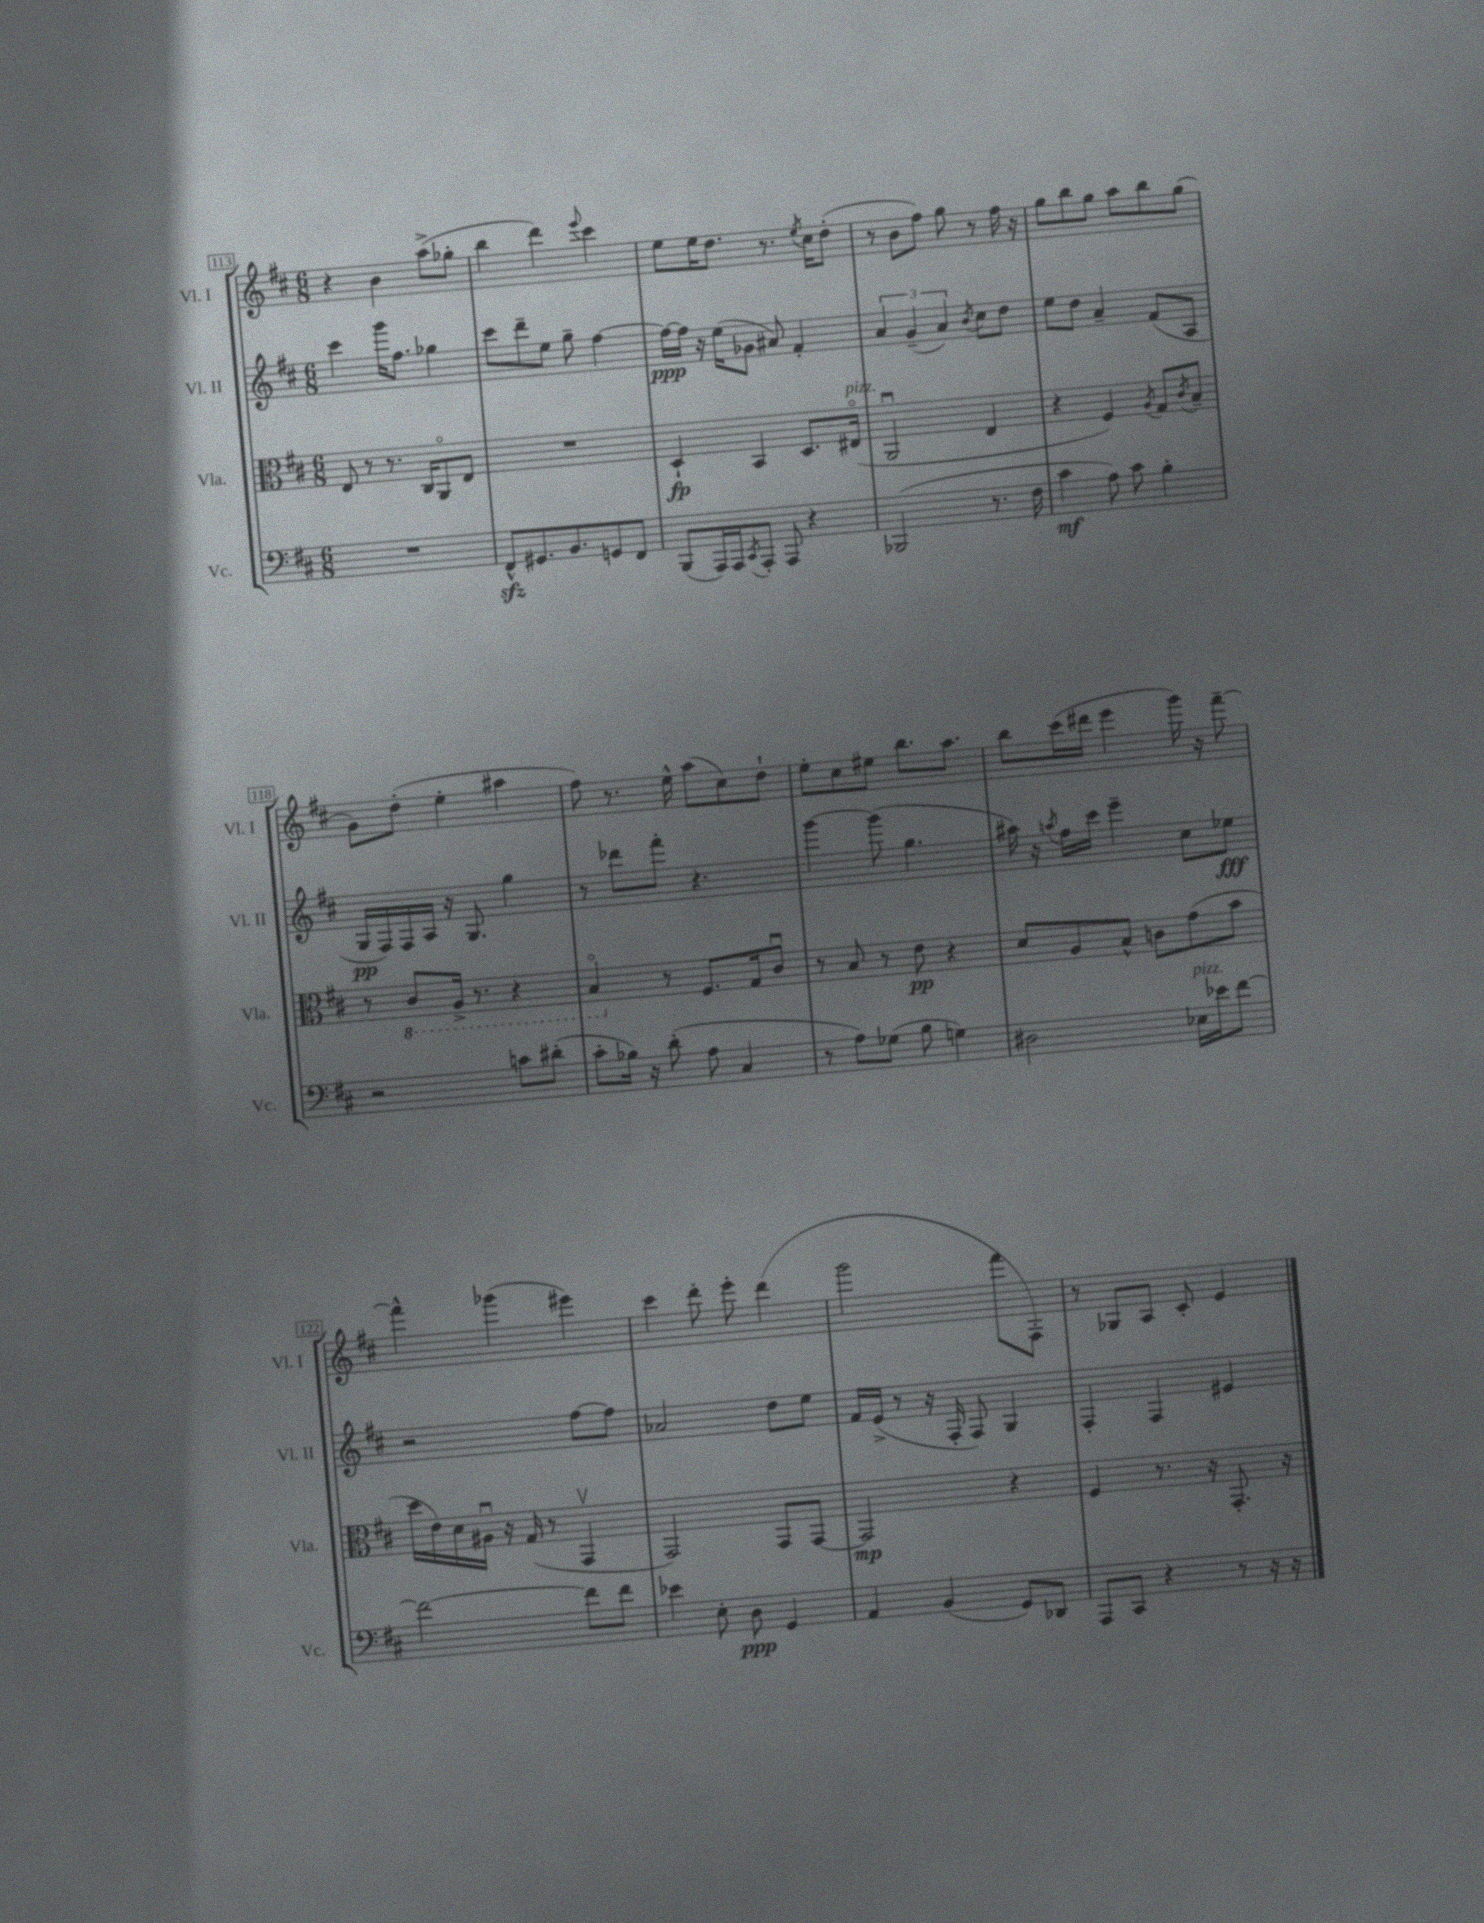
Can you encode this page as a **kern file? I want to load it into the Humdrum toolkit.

**kern	**kern	**kern	**kern
*staff4	*staff3	*staff2	*staff1
*clefF4	*clefC3	*clefG2	*clefG2
*k[f#c#]	*k[f#c#]	*k[f#c#]	*k[f#c#]
*M6/8	*M6/8	*M6/8	*M6/8
2.r	8E	4ccc#	4r
.	8r	.	.
.	8.r	16ggg	4b
.	.	8.ff#	.
.	16C#	.	.
.	8AAo	4gg-	(8aa^
.	8E	.	8gg-'
=	=	=	=
8FF#^^	2.r	8ccc#	4bb
8.GG#	.	8ddd~	.
.	.	8ee	4ddd)
8.BB	.	.	.
.	.	8gg~	.
.	.	.	8qqeee
8GG	.	[4ff#	4ccc#
8FF#	.	.	.
=	=	=	=
(8BBB	4D`	16ff#_	8ee
.	.	16ff#]	.
16AAA)	.	16r	16ee
16AAA	.	(16ee	8.dd
8qCC#	.	.	.
8AAA'	4BB	8g-	.
8AAA	.	8a#)	8.r
4r	8.D	4f#'	.
.	.	.	8qee
.	.	.	16cc#
.	.	.	(8dd'
.	(16E#o	.	.
=	=	=	=
(2BBB-	2AAu	6a	8r
.	.	.	8b
.	.	(6g~	.
.	.	.	8ff#)
.	.	6a)	.
.	.	.	8gg
.	.	8qb	.
8.r	4E	8cc#	8r
.	.	8dd	16ff#
16F#	.	.	16r
=	=	=	=
4c#	4r	8ee	8gg
.	.	8dd	8bb
8A)	4F#)	4a~	8gg
8c#	.	.	8aa
.	8qA	.	.
4B'	8G	(8f#	8bb
.	8qc#	.	.
.	8B~	8A	(8gg
=	=	=	=
2r	8r	16G	8g)
.	.	16F#)	.
.	8C#	16F#	(8dd'
.	.	16A	.
.	16AA^	16r	4ee'
.	8.r	8.G	.
8c	4r	4gg	4aa#
(8d#'	.	.	.
=	=	=	=
8c#'	4BBo	8r	8ff#)
16B-)	.	8ddd-	8.r
16r	.	.	.
(8d'	8r	8fff#'	.
.	.	.	16ee^^
8A	8.F#	4.r	(8aa
4C#	.	.	8cc#)
.	16G	.	.
.	8c#u	.	8dd`
=	=	=	=
8r	8r	[4ggg	8ee'
8A)	8B	.	8cc#
(8G-	8r	(8ggg]	8ee#
8B	8e	4.gg	8.bb
4G)	4r	.	.
.	.	.	8.aa
=	=	=	=
2D#	8d	16aa#)	8bb
.	.	16r	.
.	.	8qaa	.
.	8A	16ff#	(16ccc#
.	.	16ccc#	16ddd#
.	8B^^	4eee~	4eee
.	8c	.	.
16E-	(8g	8cc#	16ggg)
16e-	.	.	16r
[8f#	8b	8ee-	[8fff#~
=	=	=	=
2f#_	16dd	2r	4fff#^^]
.	16e)	.	.
.	16d	.	.
.	16A#u	.	.
.	16r	.	(4ggg-
.	(16G	.	.
.	8r	.	.
8f#]	4GGv	[8ff#	4eee#)
8f#	.	8ff#]	.
=	=	=	=
4e-	2GG)	2a-	4ccc#
8E'	.	.	8ddd'
8D	.	.	8eee'
4GG	8GG	8dd	(4ddd
.	[8GG	8ee	.
=	=	=	=
4AA	2GG]	16f#	2ggg
.	.	(16e^	.
.	.	8r	.
(4BB	.	16r	.
.	.	16F#'	.
.	.	8F#)	.
8GG)	4r	4G	8fff#
8DD-	.	.	8F#')
=	=	=	=
8AAA	4F#	4F#'	8r
8CC#	.	.	8G-
4r	8.r	4F#	8A
.	.	.	8c#'
.	16r	.	.
8r	8.GG'	4e#	4e
16r	.	.	.
16r	16r	.	.
==	==	==	==
*-	*-	*-	*-
